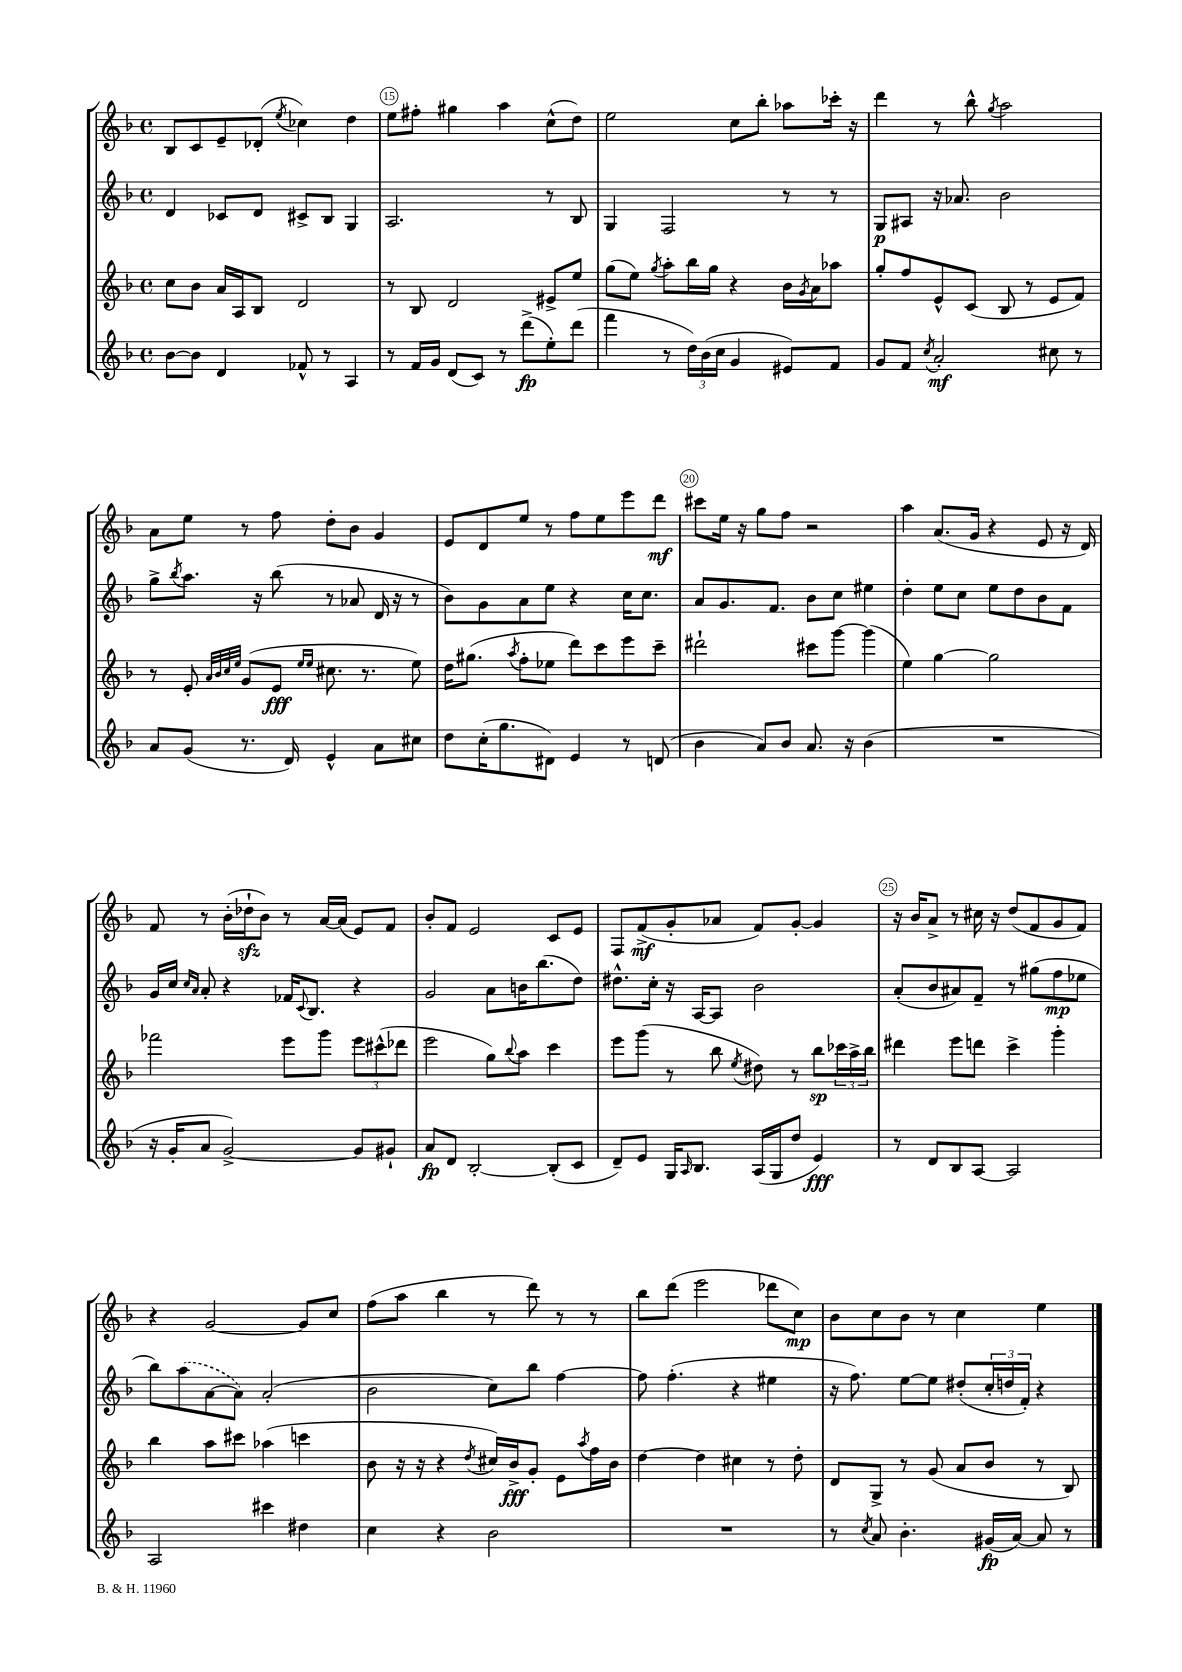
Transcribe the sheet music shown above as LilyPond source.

<<
\new StaffGroup <<
\new Staff = "s0" {
    \clef treble \key f \major \defaultTimeSignature \time 4/4
    bes8 c'8 e'8-- des'8-.( \acciaccatura { e''8 } ces''4) d''4 |
    e''8 fis''8-. gis''4 a''4 c''8-^( d''8) |
    e''2 c''8 bes''8-. aes''8 ces'''16-. r16 |
    d'''4 r8 bes''8-^ \acciaccatura { g''8 } a''2 |
    a'8 e''8 r8 f''8 d''8-. bes'8 g'4 |
    e'8 d'8 e''8 r8 f''8 e''8 e'''8 d'''8\mf |
    cis'''8 e''16 r16 g''8 f''8 r2 |
    a''4 a'8.( g'16 r4 e'8 r16 d'16) |
    f'8 r8 bes'16-.( des''16-!\sfz bes'8) r8 a'16~ a'16( e'8) f'8 |
    bes'8-. f'8 e'2 c'8 e'8 |
    f8 f'8->\mf( g'8-. aes'8 f'8) g'8~-. g'4 |
    r16 bes'16 a'8-> r8 cis''16 r16 d''8( f'8 g'8 f'8) |
    r4 g'2~ g'8 c''8 |
    f''8( a''8 bes''4 r8 d'''8) r8 r8 |
    bes''8 d'''8( e'''2 des'''8 c''8\mp) |
    bes'8 c''8 bes'8 r8 c''4 e''4 \bar "|." |
}
\new Staff = "s1" {
    \clef treble \key f \major \defaultTimeSignature \time 4/4
    d'4 ces'8 d'8 cis'8-> bes8 g4 |
    a2. r8 bes8 |
    g4 f2 r8 r8 |
    g8\p ais8 r16 aes'8. bes'2 |
    g''8-> \acciaccatura { bes''8 } a''8. r16 bes''8( r8 aes'8 d'16 r16 r8 |
    bes'8) g'8 a'8 e''8 r4 c''16 c''8. |
    a'8 g'8. f'8. bes'8 c''8 eis''4 |
    d''4-. e''8 c''8 e''8 d''8 bes'8 f'8 |
    g'16 c''16 \grace { c''16 a'16 } a'8-. r4 fes'16 \appoggiatura { c'8 } bes8. r4 |
    g'2 a'8 b'16 bes''8.( d''8) |
    dis''8.-^ c''16-. r16 a16~ a8 bes'2 |
    a'8-.( bes'8 ais'8) f'8-- r8 gis''8( f''8\mp ees''8 |
    bes''8) \once \slurDashed a''8( a'8~ a'8) a'2-.( |
    bes'2 c''8) bes''8 f''4~ |
    f''8 f''4.-.( r4 eis''4 |
    r16 f''8.) e''8~ e''8 dis''8-.( \tuplet 3/2 { c''16-. d''16 f'16-.) } r4 \bar "|." |
}
\new Staff = "s2" {
    \clef treble \key f \major \defaultTimeSignature \time 4/4
    c''8 bes'8 a'16 a16 bes8 d'2 |
    r8 bes8 d'2 eis'8-> e''8 |
    g''8( e''8) \acciaccatura { g''8 } a''8-. bes''16 g''16 r4 bes'16 \acciaccatura { g'8 } a'16 aes''8 |
    g''8-. f''8 e'8-^ c'8( bes8 r8 e'8 f'8) |
    r8 e'8-. \grace { a'32 bes'32 c''32 e''32 } g'8( e'8\fff \grace { e''16 e''16 } cis''8. r8. e''8) |
    d''16 gis''8.( \acciaccatura { a''8 } f''8-. ees''8 d'''8) c'''8 e'''8 c'''8-- |
    dis'''2-! cis'''8 g'''8~ g'''4( |
    e''4) g''4~ g''2 |
    fes'''2 e'''8 g'''8 \tuplet 3/2 { e'''8 cis'''8-^( des'''8 } |
    e'''2 g''8) \appoggiatura { bes''8 } a''8 c'''4 |
    e'''8 g'''8( r8 bes''8 \acciaccatura { e''8 } dis''8) r8 bes''8\sp \tuplet 3/2 { ces'''16 a''16-> bes''16 } |
    dis'''4 e'''8 d'''8 c'''4-> g'''4-. |
    bes''4 a''8 cis'''8 aes''4( c'''4 |
    bes'8 r16 r16 r4 \acciaccatura { d''8 } cis''16) bes'16->\fff g'8-. e'8 \acciaccatura { a''8 } f''16 bes'16 |
    d''4~ d''4 cis''4 r8 d''8-. |
    d'8 g8-> r8 g'8( a'8 bes'8 r8 bes8) \bar "|." |
}
\new Staff = "s3" {
    \clef treble \key f \major \defaultTimeSignature \time 4/4
    bes'8~ bes'8 d'4 fes'8-^ r8 a4 |
    r8 f'16 g'16 d'8( c'8) r8 d'''8->\fp( e''8-.) d'''8( |
    f'''4 r8 \tuplet 3/2 { d''16) bes'16( c''16 } g'4 eis'8) f'8 |
    g'8 f'8 \acciaccatura { c''8 } a'2-.\mf cis''8 r8 |
    a'8 g'8( r8. d'16) e'4-^ a'8 cis''8 |
    d''8 c''16-.( g''8. dis'8) e'4 r8 d'8( |
    bes'4 a'8) bes'8 a'8. r16 bes'4( |
    R1 |
    r16 g'16-. a'8 g'2~->) g'8 gis'8-! |
    a'8\fp d'8 bes2~-. bes8-.( c'8 |
    d'8--) e'8 g16 \grace { a16 } bes8. a16( g16 d''8 e'4\fff) |
    r8 d'8 bes8 a8~ a2 |
    a2 cis'''4 dis''4 |
    c''4 r4 bes'2 |
    R1 |
    r8 \acciaccatura { c''8 } a'8 bes'4.-. gis'16\fp( a'16~) a'8 r8 \bar "|." |
}
>>
>>
\layout { \context { \Score currentBarNumber = #14 \override BarNumber.break-visibility = ##(#f #t #t) barNumberVisibility = #(every-nth-bar-number-visible 5) \override BarNumber.stencil = #(make-stencil-circler 0.1 0.3 ly:text-interface::print) } }
